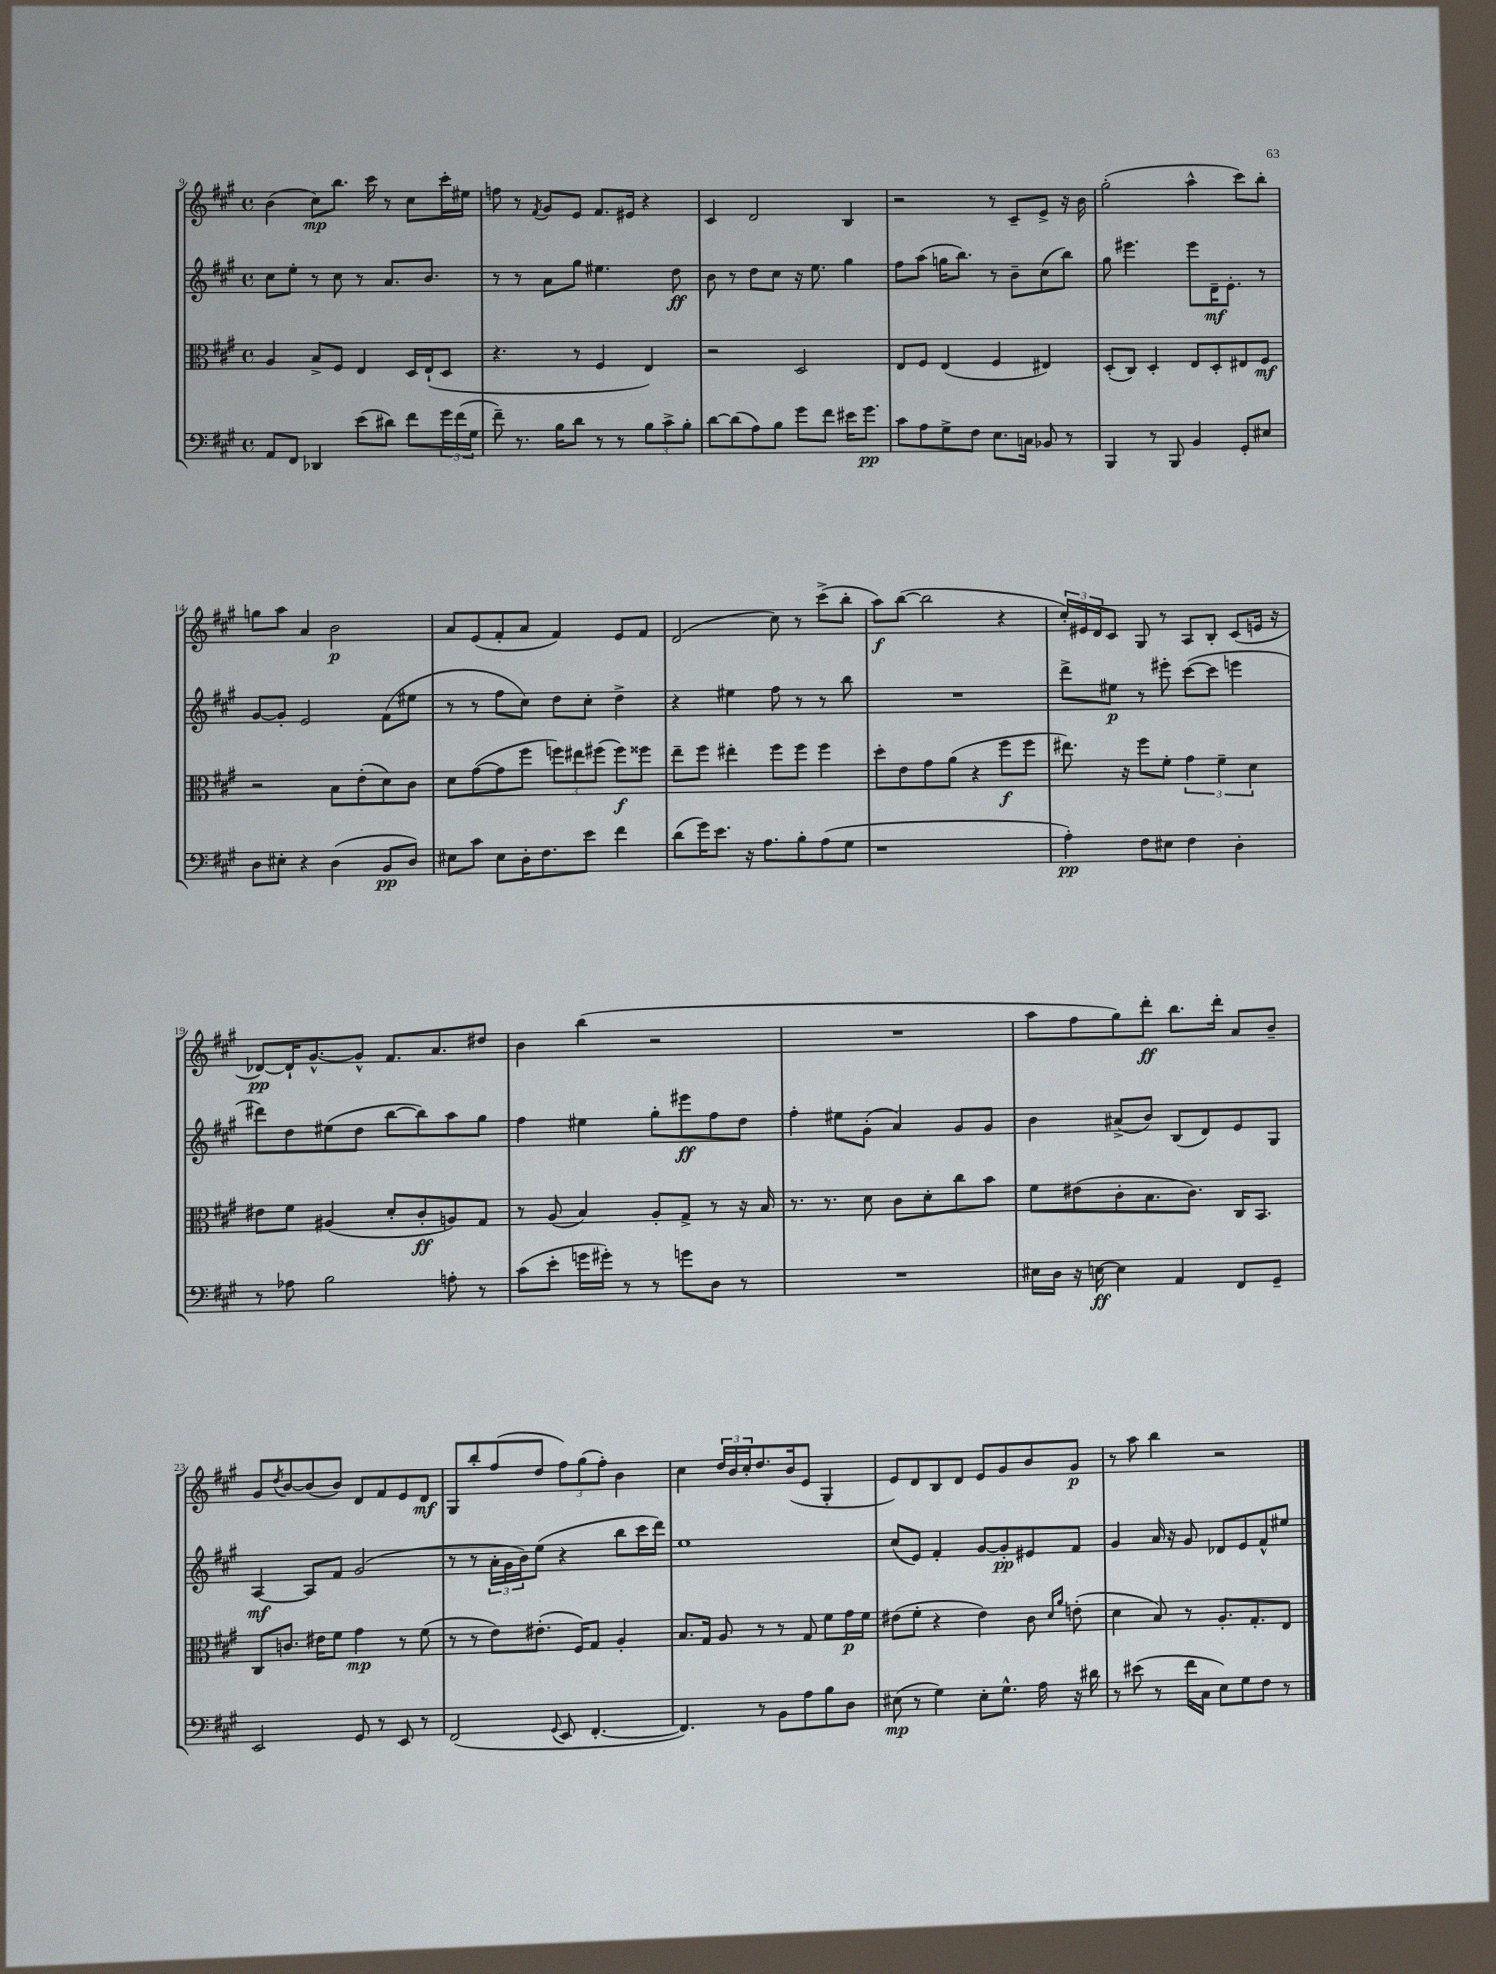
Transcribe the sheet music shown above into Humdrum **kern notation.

**kern	**kern	**kern	**kern
*staff4	*staff3	*staff2	*staff1
*clefF4	*clefC3	*clefG2	*clefG2
*k[f#c#g#]	*k[f#c#g#]	*k[f#c#g#]	*k[f#c#g#]
*M4/4	*M4/4	*M4/4	*M4/4
*met(c)	*met(c)	*met(c)	*met(c)
8AA/L	4A/	8cc#\L	(4b\
8FF#/J	.	8ee'\J	.
4DD-/	8B^/L	8r	8cc#\L)
.	8F#/J	8cc#\	8.bb\J
(8e\L	4E/	8r	.
.	.	.	16ccc#\
8d#\J)	.	8.a/L	8r
8f#\L	16D/LL	.	8cc#\L
.	(16E`/J	8.b/J	.
24g#\L	8D/J	.	16ccc#'\L
(24f#\	.	.	.
.	.	.	16ee#\JJ
24G#\JJ	.	.	.
=	=	=	=
8f#~\)	4.r	8r	8ff\
8.r	.	8r	8r
.	.	.	8qf#/
.	.	8a\L	8g#/L
16B\LK	.	.	.
8d\J	8r	8gg#\J	8e/J
8r	4F#/	4.ee#\	8.f#/L
8r	.	.	.
.	.	.	16e#/Jk
12B\L	4E/)	.	4r
12c#^\	.	.	.
.	.	8dd\	.
12B'\J	.	.	.
=	=	=	=
[8d\L	2r	8b\	4c#/
(8d\]	.	8r	.
8A\)	.	8dd\L	2d/
8B\J	.	8cc#\J	.
8g#\L	2D/	16r	.
.	.	8.ee\	.
8f#\J	.	.	.
16e#\LK	.	4gg#\	4B/
8.g#\J	.	.	.
=	=	=	=
8c#\L	8E/L	8ff#\L	2r
8A\	8F#/J	(8aa\J	.
8G#^\	(4E/	16gg\LK	.
.	.	8.bb\J)	.
8F#\J	.	.	.
8.E\L	4F#/	8r	8r
.	.	8b~\L	8c#~/L
16C\Jk	.	.	.
8BB-/	4E#/)	(8cc#\	8e^/J
8r	.	8bb\J)	16r
.	.	.	16b\
=	=	=	=
4BBB/	(8D'/L	8gg#\	(2gg#'\
.	8C#/J)	4.eee#\	.
8r	4D'/	.	.
8BBB/	.	.	.
4BB/	8E/L	8eee#\L	4aa^^\
.	8D'/	16d~\K	.
.	.	8.e'\J	.
8GG#'/L	8E#/	.	8ccc#\L)
8E#/J	8F#/J	8r	8bb'\J
=	=	=	=
8D\L	2r	[8g#/L	8gg\L
8E#'\J	.	8g#'/]J	8aa\J
4r	.	2e/	4a/
(4D\	8B\L	.	2b\
.	(8e'\	.	.
8BB/L	8d\)	(8f#\L	.
8D/J)	8c#\J	8ee#\J	.
=	=	=	=
8E#\L	8d\L	8r	8a/L
8c#\J	([8g#\	8r	(8e/
8E#\L	8g#\]	8ff#\L	8f#'/
16D'\K	8ff#\J	8cc#\J)	8a/J
8.F#\	.	.	.
.	12ff\L)	8dd\L	4f#/)
.	12ee#\	.	.
8e\J	.	8cc#'\J	.
.	(12ff#\J	.	.
4f#\	8ff#\L)	4dd^\	8e/L
.	8ff##\J	.	8f#/J
=	=	=	=
(8d\L	8ee~\L	4r	(2d/
16g#\K)	8ff#\J	.	.
8.e\J	.	.	.
.	4ee#'\	4ee#\	.
16r	.	.	.
8.A\L	.	.	.
.	8ff#\L	8ff#\	8cc#\)
8B'\	8ff#\J	8r	8r
(8A\	4ff#\	8r	(8ccc#^\L
8G#\J	.	8bb\	8bb'\J
=	=	=	=
1r	8dd'\L	1r	8aa\L)
.	8e\	.	([8bb\J
.	8g#\	.	2bb\]
.	(8a\J	.	.
.	4r	.	.
.	8ff#\L	.	4r
.	8ff#\J	.	.
=	=	=	=
4A'\)	8.ee#\)	8ddd^\L	24cc#'/LL)
.	.	.	24e#/
.	.	.	24d/J
.	.	8ee#\J	8c#/J
.	16r	.	.
8F#\L	8ff#\L	8r	8G#/
8E#\J	8f#'\J	8eee#'\	8r
4F#\	6g#\	([8ccc#\L	8A/L
.	.	8ccc#\]J	8B'/J
.	6f#~\	.	.
4D'\	.	4eee\	(8c#/L
.	6d\	.	.
.	.	.	16e/Jk
.	.	.	16r
=	=	=	=
8r	8e#\L	8ddd#\L)	[8d-/L)
8A-\	8f#\J	8dd\	16d-`/]K
.	.	.	[8.g#^^/
2B\	(4A#/	(8ee#\	.
.	.	8dd\J	8g#^^/]J
.	8d'/L	[8bb\L	8.f#/L
.	8c#'/	8bb\])	.
.	.	.	8.a/
8A'\	8A/)	8aa\	.
8r	8G#/J	8gg#\J	8dd#/J
=	=	=	=
(8c#\L	8r	4ff#\	4b\
8e'\J	(8A/	.	.
16g\LL	4B/)	4ee#\	(4bb\
16g#'\JJ)	.	.	.
8r	.	.	.
8r	8A'/L	8gg#'\L	2r
8g\L	8G#^/J	8eee#\	.
8D\J	8r	8ff#\	.
8r	16r	8dd\J	.
.	16B/	.	.
=	=	=	=
1r	8.r	4ff#'\	1r
.	8.r	.	.
.	.	8ee#\L	.
.	8d\	(8g#'\J	.
.	8c#\L	4a/)	.
.	8d'\	.	.
.	8cc#\	8g#/L	.
.	8b\J	8g#/J	.
=	=	=	=
16E#\LL	8f#\L	4b\	8aa\L
16D\JJ	.	.	.
16r	(8e#\	.	8ff#\
[16E\	.	.	.
4E\]	8c#'\	(8a#^/L	8gg#\)
.	8.B\	8b/J)	8ddd'\J
4AA/	.	(8B/L	8.bb\L
.	8.c#\J)	.	.
.	.	8d/)	.
.	.	.	16ddd'\Jk
8FF#/L	16C#/LK	8e/	8a/L
.	8.BB/J	.	.
8GG#~/J	.	8G#/J	8b~/J
=	=	=	=
2EE/	8C#/L	[4A/	8g#/L
.	.	.	8qdd/
.	8.c/J	.	[8b/
.	.	8A/]L	(8b/]
.	16e#\LK	.	.
.	8f#\J	8f#/J	8b/J)
8GG#/	4g#\	(2g#/	8d/L
8r	.	.	8f#/
8EE/	8r	.	8e/
8r	(8f#\	.	8d/J
=	=	=	=
(2FF#/	8r	8r	8G#/L
.	8r	8r	8bb'/
.	8e\L)	24a'\LL	(8ff#/
.	.	24g#\	.
.	.	24b\J)	.
.	(8.e#'\J	(8ee\J	8dd/J
8qqGG#/	.	.	.
8EE/	.	4r	12ff#\L)
.	16F#/LK)	.	.
.	.	.	(12gg#\
[4.FF#'/	8G#/J	.	.
.	.	.	12ff#'\J)
.	4A'/	8bb\L	4b\
.	.	16ccc#\L	.
.	.	16ddd\JJ)	.
=	=	=	=
4.FF#/])	8.B/L	1ee	4cc#\
.	16G#/Jk	.	.
.	8A/	.	24dd/LL
.	.	.	24b/
.	.	.	24cc#'/J
8r	8r	.	8.dd/
8BB\L	8r	.	.
.	.	.	(16b/k
8A\	8G#/	.	8e/J
8B\	8f#\L	.	4G#'/
8D\J	16g#\L	.	.
.	16f#\JJ	.	.
=	=	=	=
(8E#\	(8e#\L	(8cc#/L	8e/L)
8r	8f#'\J	8e/J)	8d/
4G#\)	4r	4f#'/	8B/
.	.	.	8d/J
8E#'\L	4e#\)	[8g#/L	8e/L
8.G#^^\J	.	8g#'/]	8g#/
.	8c#\	8e#/	8b/
16A\	.	.	.
.	16qqd/LL	.	.
.	16qqa/JJ	.	.
16r	(8e'\	8f#/J	8g#/J
16d#\	.	.	.
=	=	=	=
8r	4d\	4g#/	8r
(8e#\	.	.	8aa\
8r	8B/)	16a/	4bb\
.	.	16r	.
16f#\LL	8r	8g#/	.
16C#\JJ	.	.	.
8E\L)	8.A'/L	8d-/L	2r
8G#\	.	8e/	.
.	8.G#'/	.	.
8F#\J	.	8f#^^/	.
8r	8E/J	8ee#/J	.
==	==	==	==
*-	*-	*-	*-
